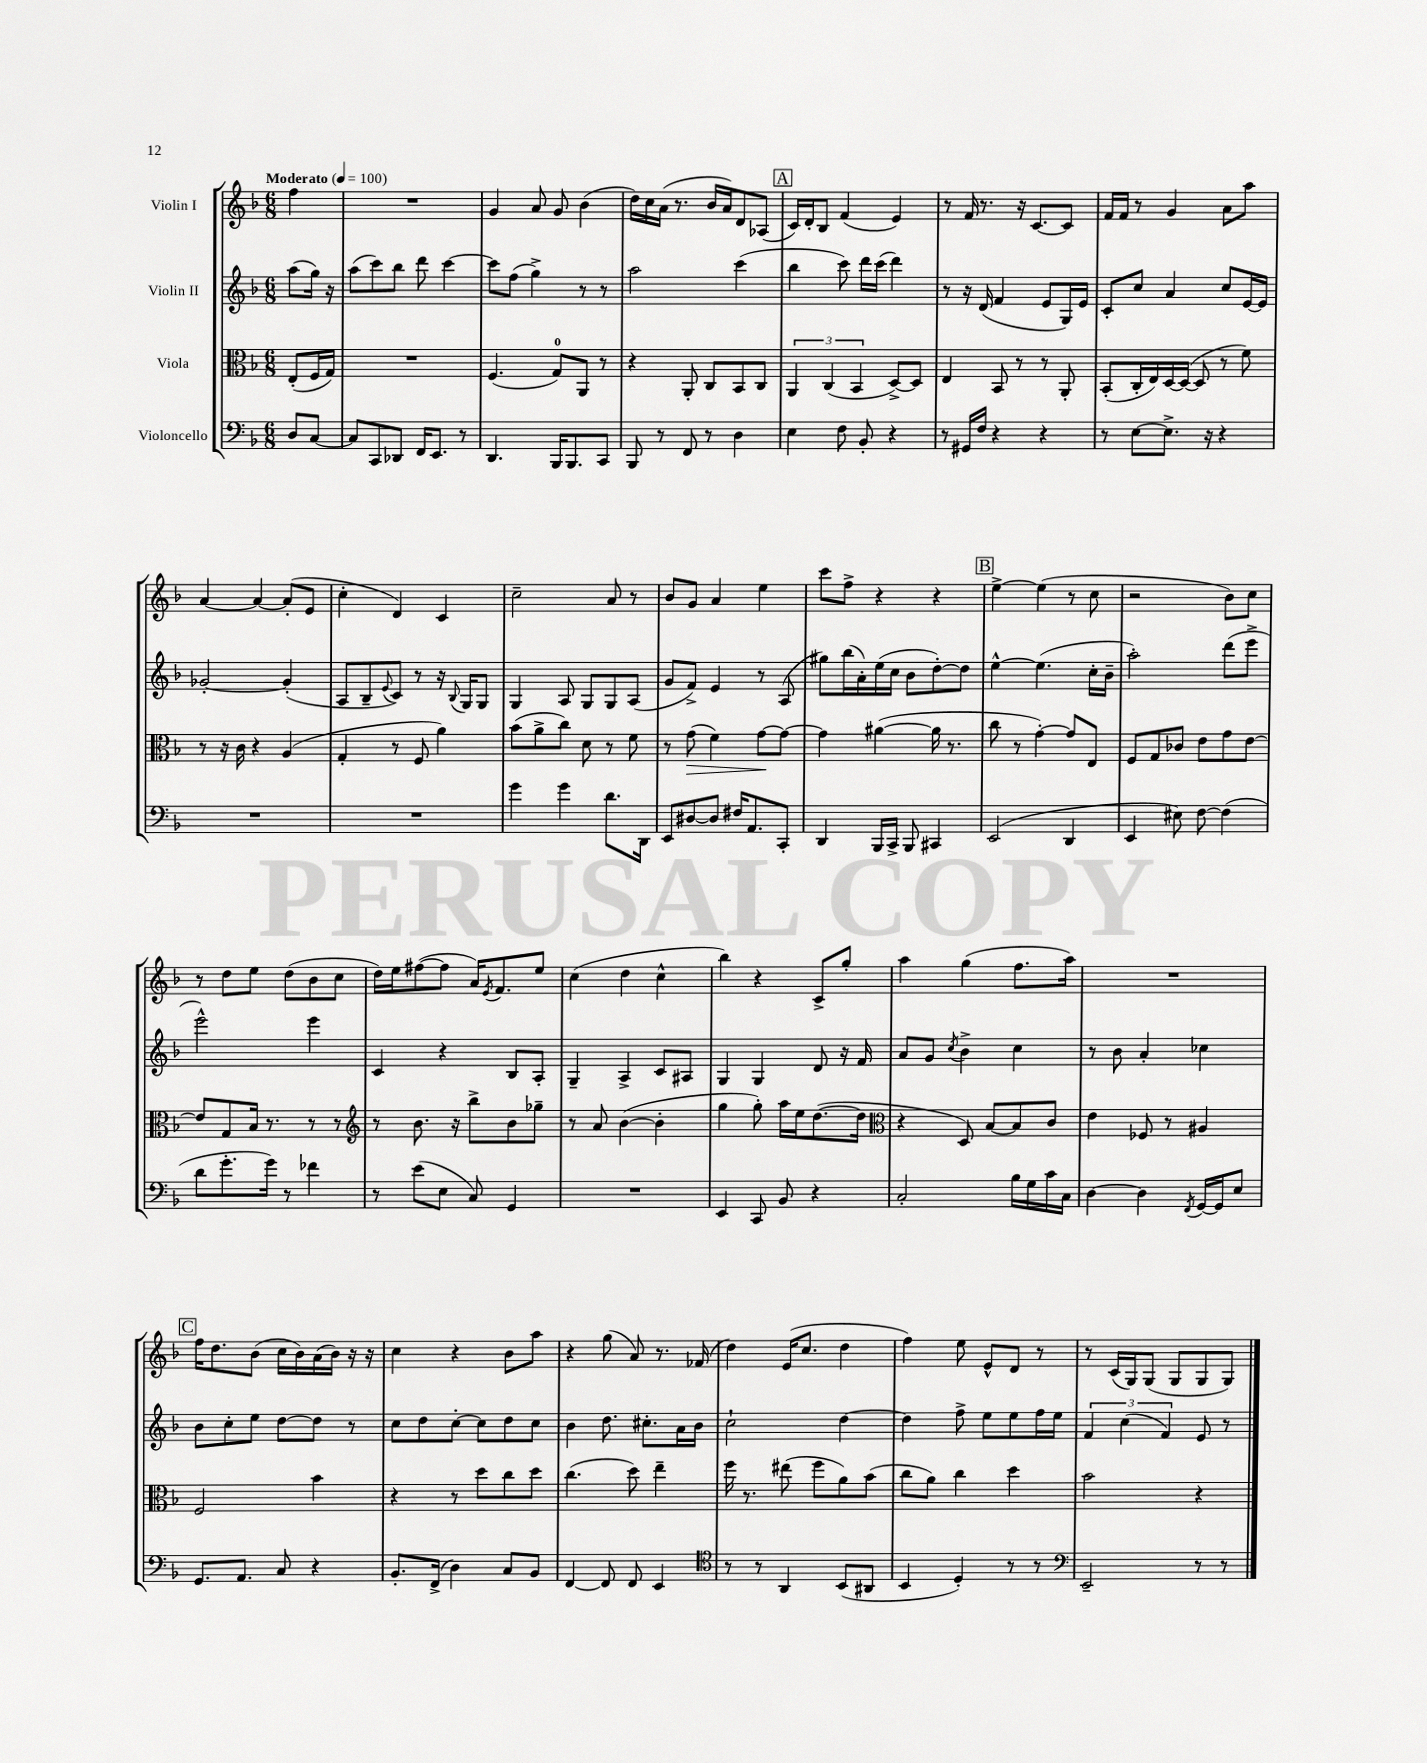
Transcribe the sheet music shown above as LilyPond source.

<<
\new StaffGroup <<
\new Staff = "s0" \with { instrumentName = "Violin I" } {
    \clef treble \key f \major \numericTimeSignature \time 6/8 \partial 4 \tempo "Moderato" 4 = 100
    f''4 |
    R2. |
    g'4 a'8 g'8 bes'4( |
    d''16) c''16 a'16( r8. bes'16 a'16) d'8 aes8( |
    \mark \markup { \box "A" } c'16) d'16-. bes8 f'4( e'4) |
    r8 f'16 r8. r16 c'8.~ c'8 |
    f'16 f'16 r8 g'4 a'8 a''8 |
    a'4~ a'4~ a'8-.( e'8 |
    c''4-. d'4) c'4 |
    c''2-- a'8 r8 |
    bes'8 g'8 a'4 e''4 |
    c'''8 f''8-> r4 r4 |
    \mark \markup { \box "B" } e''4~-> e''4( r8 c''8 |
    r2 bes'8) c''8 |
    r8 d''8 e''8 d''8( bes'8 c''8 |
    d''16) e''16 fis''8~( fis''8 a'16) \acciaccatura { e'8 } f'8. e''8 |
    c''4( d''4 c''4-^ |
    bes''4) r4 c'8-> g''8-. |
    a''4 g''4( f''8. a''16) |
    R2. |
    \mark \markup { \box "C" } f''16 d''8. bes'8( c''16 bes'16) a'16( bes'16) r16 r16 |
    c''4 r4 bes'8 a''8 |
    r4 g''8( a'8) r8. fes'16( |
    d''4) e'16( c''8. d''4 |
    f''4) e''8 e'8-^ d'8 r8 |
    r8 c'16( g16) g8( g8 g8 g8) \bar "|." |
}
\new Staff = "s1" \with { instrumentName = "Violin II" } {
    \clef treble \key f \major \numericTimeSignature \time 6/8 \partial 4
    a''8( g''16) r16 |
    a''8( c'''8) bes''8 d'''8 c'''4~ |
    c'''8 f''8( g''4->) r8 r8 |
    a''2 c'''4( |
    \mark \markup { \box "A" } bes''4 c'''8) d'''16 c'''16( d'''4) |
    r8 r16 d'16( f'4 e'8 g16) e'16 |
    c'8-. c''8 a'4 c''8 e'16~ e'16 |
    ges'2~-. ges'4-.( |
    a8 bes8-- \appoggiatura { e'8 } c'8) r8 r16 \appoggiatura { bes8 } g16 g8 |
    g4 a8 g8 g8 a8( |
    g'8 f'8->) e'4 r8 a8( |
    gis''8) bes''16( a'16-.) e''16( c''16 bes'8 d''8~-.) d''8 |
    \mark \markup { \box "B" } e''4~-^ e''4.( c''16-. bes'16-- |
    a''2-.) d'''8( e'''8-> |
    e'''2-^) e'''4 |
    c'4 r4 bes8 a8-. |
    g4-- a4-> c'8 ais8 |
    g4 g4 d'8 r16 f'16 |
    a'8 g'8 \acciaccatura { c''8 } bes'4-> c''4 |
    r8 bes'8 a'4-. ces''4 |
    \mark \markup { \box "C" } bes'8 c''8-. e''8 d''8~ d''8 r8 |
    c''8 d''8 c''8~-. c''8 d''8 c''8 |
    bes'4 d''8. cis''8.-. a'16 bes'16 |
    c''2-! d''4~ |
    d''4 f''8-> e''8 e''8 f''16 e''16 |
    \tuplet 3/2 { f'4 c''4( f'4) } e'8 r8 \bar "|." |
}
\new Staff = "s2" \with { instrumentName = "Viola" } {
    \clef alto \key f \major \numericTimeSignature \time 6/8 \partial 4
    e8-.( f16 g16) |
    R2. |
    f4.( g8-0) a,8 r8 |
    r4 a,8-. c8 bes,8 c8 |
    \mark \markup { \box "A" } \tuplet 3/2 { a,4 c4( bes,4 } d8~->) d8 |
    e4 bes,8 r8 r8 a,8-. |
    bes,8-.( c16-. e16) d16~ d16~( d8 r8 f'8) |
    r8 r16 c'16 r4 a4( |
    g4-. r8 f8 a'4) |
    bes'8( a'8-> c''8) d'8 r8 f'8 |
    r8 g'8\>( f'4) g'8~\! g'8~ |
    g'4 ais'4~( ais'16 r8. |
    \mark \markup { \box "B" } c''8 r8 g'4~-.) g'8 e8 |
    f8 g8 ces'8 e'8 g'8 e'8~ |
    e'8 g8 bes16 r8. r8 r8 |
    \clef treble r8 bes'8. r16 bes''8-> bes'8 ges''8-- |
    r8 a'8 bes'4~( bes'4-. |
    g''4 g''8-.) a''16 e''16 d''8.~( d''16 |
    \clef alto r4 d8) bes8~ bes8 c'8 |
    e'4 fes8 r8 ais4 |
    \mark \markup { \box "C" } f2 bes'4 |
    r4 r8 d''8 c''8 d''8 |
    c''4.( d''8) e''4-- |
    f''16 r8. eis''8( f''8 a'8) bes'8( |
    c''8 a'8) c''4 d''4 |
    bes'2 r4 \bar "|." |
}
\new Staff = "s3" \with { instrumentName = "Violoncello" } {
    \clef bass \key f \major \numericTimeSignature \time 6/8 \partial 4
    d8 c8~ |
    c8 c,8 des,8 f,16 e,8. r8 |
    d,4. bes,,16 bes,,8. c,8 |
    bes,,8 r8 f,8 r8 d4 |
    \mark \markup { \box "A" } e4 f8 bes,8-. r4 |
    r8 gis,16 f16 r4 r4 |
    r8 e8~ e8.-> r16 r4 |
    R2. |
    R2. |
    g'4 g'4 d'8. d,16 |
    e,8 dis8~ dis8 fis16 a,8. c,8-. |
    d,4 bes,,16 c,16-> bes,,8 cis,4 |
    \mark \markup { \box "B" } e,2( d,4 |
    e,4 eis8) f8~ f4( |
    d'8 g'8.-. g'16) r8 fes'4 |
    r8 e'8( e8 c8) g,4 |
    R2. |
    e,4 c,8 bes,8 r4 |
    c2-. bes16 g16 c'16 c16 |
    d4~ d4 \acciaccatura { f,8 } g,16~ g,16 e8 |
    \mark \markup { \box "C" } g,8. a,8. c8 r4 |
    bes,8.-. f,16->( d4) c8 bes,8 |
    f,4~ f,8 f,8 e,4 |
    \clef tenor r8 r8 a,4 bes,8( ais,8 |
    bes,4 d4-.) r8 r8 |
    \clef bass e,2-- r8 r8 \bar "|." |
}
>>
>>
\layout { \context { \Score \remove "Bar_number_engraver" } }
